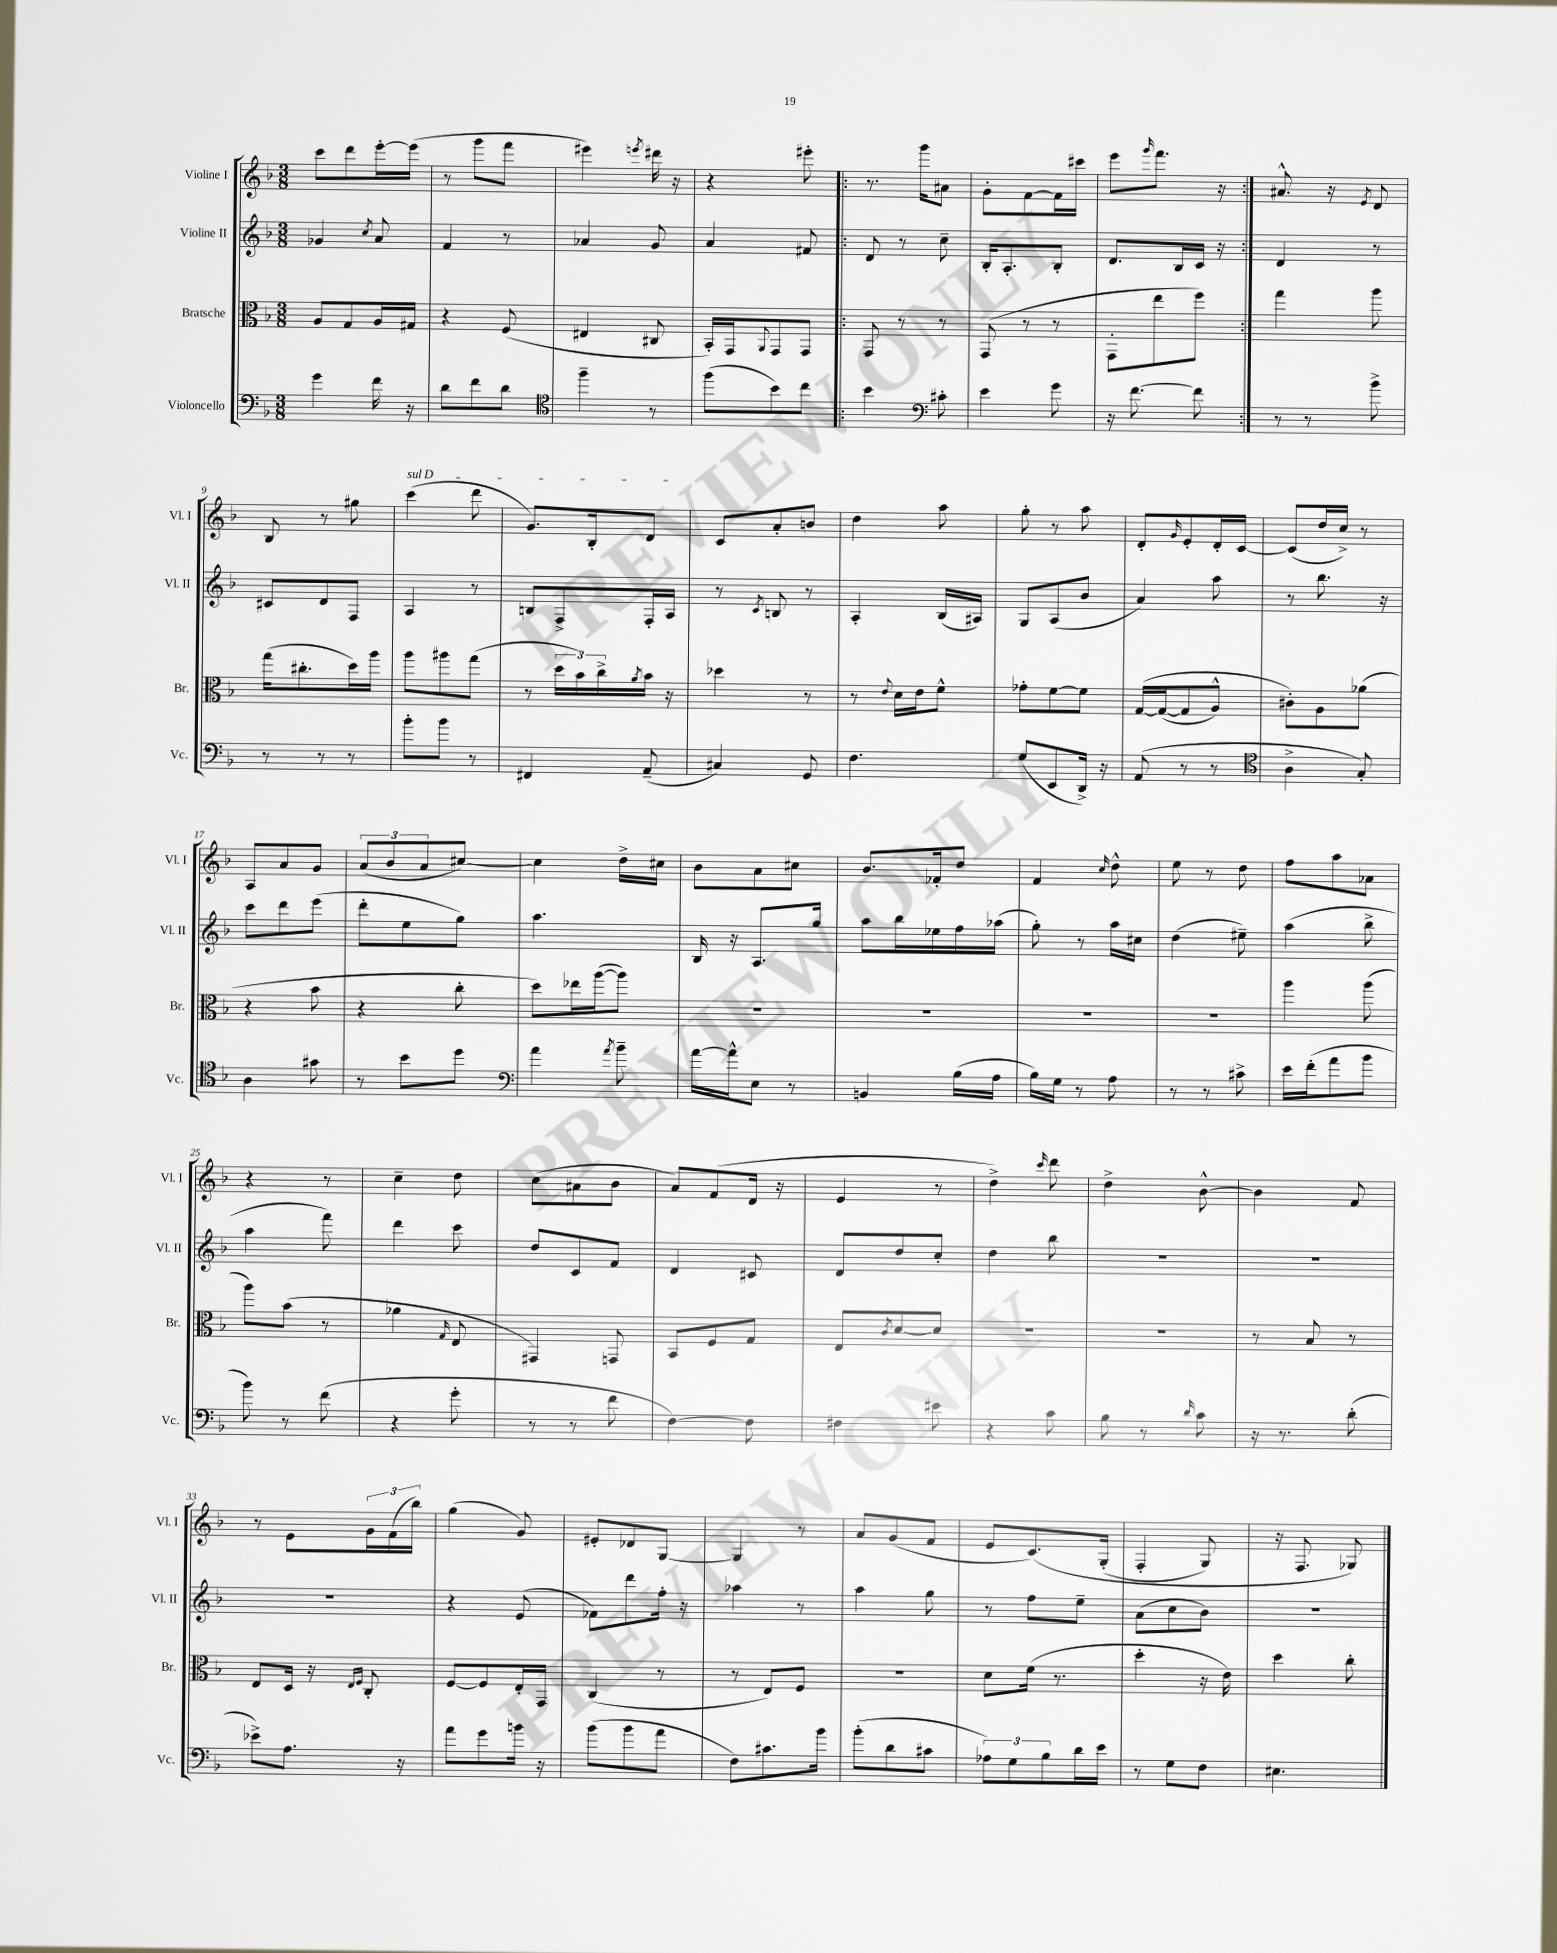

**kern	**kern	**kern	**kern
*staff4	*staff3	*staff2	*staff1
*clefF4	*clefC3	*clefG2	*clefG2
*k[b-]	*k[b-]	*k[b-]	*k[b-]
*M3/8	*M3/8	*M3/8	*M3/8
4g	8A	4g-	8ccc
.	8G	.	8ddd
.	.	8qcc	.
16f	16A	8a	[16eee'
16r	16G#	.	(16eee]
=	=	=	=
8d	4r	4f	8r
8f	.	.	8ggg
8d	(8F	8r	8fff
=	=	=	=
*clefC4	*	*	*
4ff~	4E#	4a-	4eee#)
.	.	.	8qeee
8r	8C#	8g	16ddd#
.	.	.	16r
=	=	=	=
(8ff	16BB-')	4a	4r
.	16GG	.	.
.	8qqAA	.	.
8b-)	8GG	.	.
8cc	8GG	8f#	8eee#'
=!|:	=!|:	=!|:	=!|:
4b-	8GG	8d	8.r
.	8r	8r	.
.	.	.	16ggg
*clefF4	*	*	*
8c#'	8r	8cc~	8a#
=	=	=	=
4e	(8GG	16B-'	8g'
.	.	8.A'	.
.	8r	.	[8f
8g	8r	8B-'	16f]
.	.	.	16ccc#
=	=	=	=
16r	8GG'	8.d	8eee
[8.f	.	.	.
.	.	.	16qqggg
.	8ee	.	8.fff
.	.	16B-	.
8f]	8ff)	16c	.
.	.	16r	16r
=:|!	=:|!	=:|!	=:|!
8r	4gg	4d	8.a#^^
8r	.	.	.
.	.	.	16r
.	.	.	8qe
8b-^	8aa	8r	8d
=	=	=	=
8r	(16gg	8c#	8B-
.	8.cc#'	.	.
8r	.	8d	8r
8r	16dd)	8F	8gg#
.	16aa	.	.
=	=	=	=
8b-'	8aa	4A	(4ccc
8b-	8aa#	.	.
8r	(8gg	8r	8ddd
=	=	=	=
4FF#	8r	8B	8.g)
.	24dd	8F^	.
.	24b-)	.	.
.	.	.	16B-'
.	24cc^	.	.
.	8qa	.	.
(8AA~	16b-	16F'	8d
.	16r	16A	.
=	=	=	=
4C#)	4dd-	8r	8c
.	.	8qc	.
.	.	8B	8a'
8GG	8r	8r	8b
=	=	=	=
4.F	8r	4A'	4dd
.	8qqe	.	.
.	16d	.	.
.	16e	.	.
.	8f^^	(16B-	8aa
.	.	16A#)	.
=	=	=	=
(8G	8g-'	8G	8gg'
8EE	[8f	(8A	8r
16DD^)	8f]	8b-	8aa
16r	.	.	.
=	=	=	=
(8AA	&([16G	4a)	8d'
.	(16G_	.	.
.	.	.	16qqg
8r	8G]	.	8e'
8r	8A^^)	8aa	16d'
.	.	.	[16c
=	=	=	=
*clefC4	*	*	*
4A^	8c#'&)	8r	(8c]
.	8A	8.bb-	16dd
.	.	.	16cc^)
8G')	(8a-	.	8r
.	.	16r	.
=	=	=	=
4A	4r	8ccc	8A
.	.	8ddd	8a
8g#	8b-	(8eee	8g
=	=	=	=
8r	4r	8ddd'	(12a
.	.	.	12b-
8b-	.	8ee	.
.	.	.	12a
8dd	8cc'	8gg)	[8cc#)
=	=	=	=
*clefF4	*	*	*
4a	8dd)	4.aa	4cc#]
.	16ee-	.	.
.	([16aa	.	.
8qa	.	.	.
8b-~	8aa])	.	16dd^
.	.	.	16cc#
=	=	=	=
[16a	4.r	16B-	8b-
16a^^]	.	16r	.
8E	.	8.A	8a
8r	.	.	8cc#
.	.	16gg	.
=	=	=	=
4BB	4.r	8aa	8.b-
.	.	16bb-	.
.	.	16ee-	16f-'
(16B-	.	16ff	8dd
16A	.	(16aa-	.
=	=	=	=
16B-)	4.r	8gg')	4f
16G	.	.	.
8r	.	8r	.
.	.	.	16qqcc
8A	.	16aa	8dd^^
.	.	16cc#	.
=	=	=	=
8r	4.r	(4dd	8ee
8r	.	.	8r
8c#^	.	8ee#~)	8dd
=	=	=	=
16e	4aa	(4aa	8ff
(16f'	.	.	.
8a	.	.	8aa
8b-	(8aa	8bb-^	8a-
=	=	=	=
8b-)	8aa)	4aa	4r
8r	(8b-	.	.
(8f	8r	8fff)	8r
=	=	=	=
4r	4a-	4ddd	4cc~
.	16qqG	.	.
8g'	8E	8ccc	8dd
=	=	=	=
8r	4GG#)	8dd	(8cc
8r	.	8c	8a#
8f	8GG	8f	8b-
=	=	=	=
[4F)	8BB-	4d	8a)
.	8F	.	(8f
8F]	8G	8c#	16d
.	.	.	16r
=	=	=	=
4F#	8E	8d	4e
.	8qc	.	.
.	[8d	8dd	.
8e#	8d]	8cc'	8r
=	=	=	=
4r	4.r	4dd	4dd^)
.	.	.	16qqccc
8c	.	8bb-	8ddd
=	=	=	=
8B-	4.r	4.r	4dd^
8r	.	.	.
16qqd	.	.	.
8c	.	.	[8b-^^
=	=	=	=
16r	8r	4.r	4b-]
8.r	.	.	.
.	8B-	.	.
(8d'	8r	.	8f
=	=	=	=
8e-^)	8E	4.r	8r
8.A	16D	.	8e
.	16r	.	.
.	16qqE	.	.
.	16qqF	.	.
.	8C'	.	24g
.	.	.	(24f
16r	.	.	.
.	.	.	24bb-)
=	=	=	=
8a	[8F	4r	(4gg
8g	8F]	.	.
16b	16E'	(8e	8g)
16r	16GG	.	.
=	=	=	=
(8b-	(4C	8f-)	8e#'
8b-	.	8ddd	8d-
8a	8r	16ff'	[8G
.	.	16r	.
=	=	=	=
8F)	8r	4aa-	4G]
8.c#	8E)	.	.
.	8F	8r	8r
16b-	.	.	.
=	=	=	=
(8b-'	4.r	4aa	8a
8d	.	.	(8g
8c#	.	8gg	8f
=	=	=	=
12A-)	8d	8r	8e
12G	.	.	.
.	(16f	8ff	&(8.c)
12B-	.	.	.
.	8.r	.	.
16d	.	8ee~	.
16e	.	.	(16G'
=	=	=	=
8r	4dd'	(8a	4F'
8G	.	8cc	.
8F	16r	8b-)	8G)
.	16e)	.	.
=	=	=	=
4.E#	4dd	4.r	16r
.	.	.	8.F
.	8cc'	.	8G-&)
==	==	==	==
*-	*-	*-	*-
